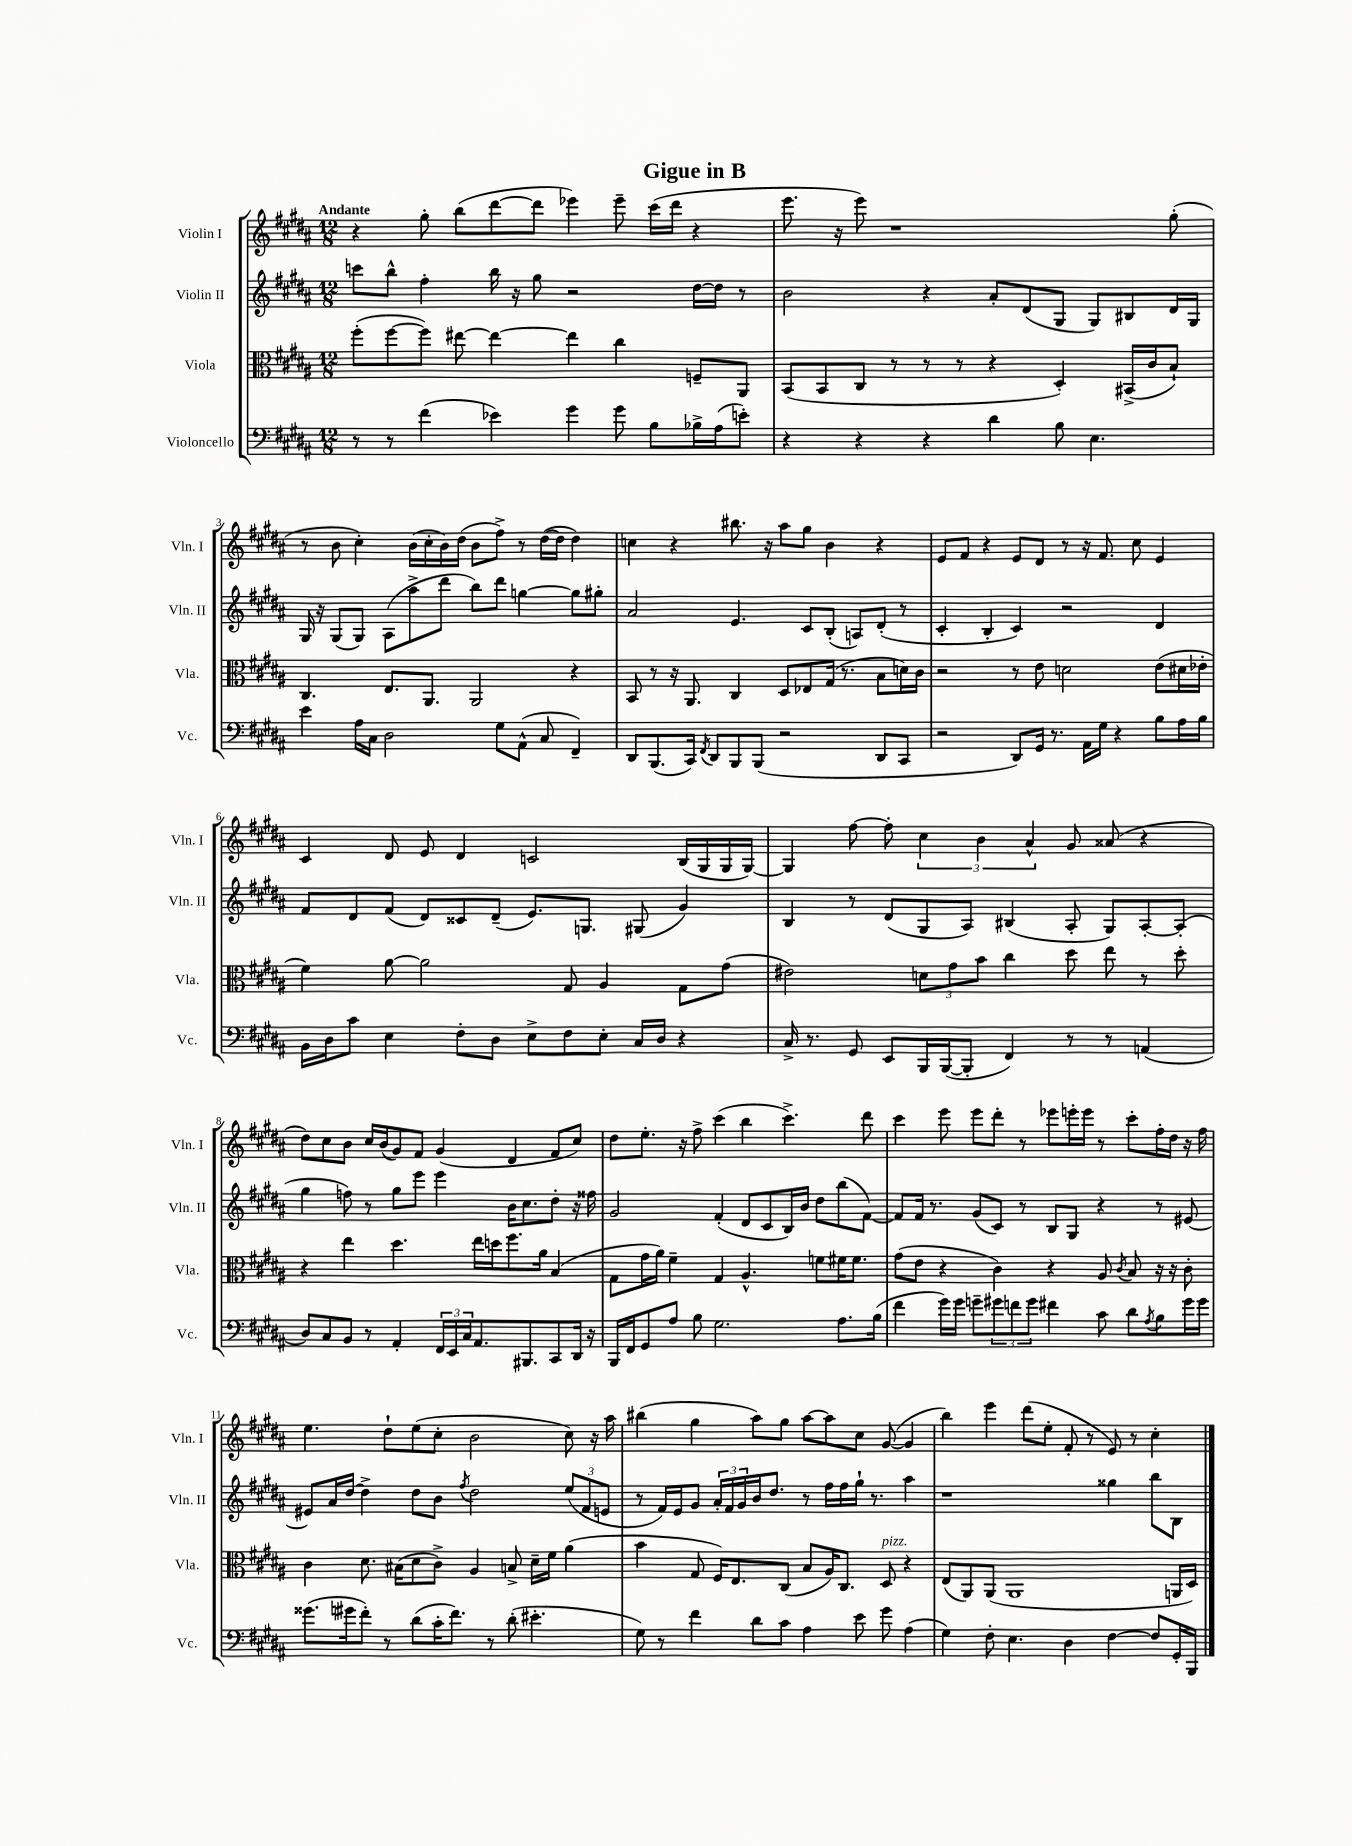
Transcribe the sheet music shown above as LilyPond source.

\header { title = "Gigue in B" }
<<
\new StaffGroup <<
\new Staff = "s0" \with { instrumentName = "Violin I" shortInstrumentName = "Vln. I" } {
    \clef treble \key b \major \numericTimeSignature \time 12/8 \tempo "Andante"
    r4 gis''8-. b''8( dis'''8~ dis'''8 ees'''4) ees'''8-- cis'''16( dis'''16 r4 |
    e'''8. r16 e'''8) r1 gis''8-.( |
    r8 b'8 cis''4-.) b'16( cis''16-. b'16) dis''16( b'8 fis''8->) r8 dis''16~( dis''16 dis''4) |
    c''4 r4 bis''8. r16 ais''8 gis''8 b'4 r4 |
    e'8 fis'8 r4 e'8 dis'8 r8 r16 fis'8. cis''8 e'4 |
    cis'4 dis'8 e'8 dis'4 c'2 b16( gis16 gis16 gis16~) |
    gis4 fis''8~ fis''8-. \tuplet 3/2 { cis''4 b'4 ais'4-^ } gis'8 aisis'8( r4 |
    dis''8) cis''8 b'8 cis''16 b'16( gis'8) fis'8 gis'4( dis'4 fis'8 cis''8) |
    dis''8 e''8.-. r16 fis''8-> cis'''4( b''4 cis'''4.->) dis'''8 |
    cis'''4 e'''8 e'''8 dis'''8-. r8 ees'''8 e'''16-. e'''16 r8 cis'''8-. fis''16-. dis''16 r16 fis''16 |
    e''4. dis''8-! e''8( cis''8-. b'2 cis''8) r16 ais''16 |
    bis''4( gis''4 ais''8) gis''8 ais''8~ ais''8 cis''8 gis'8~( gis'4 |
    b''4) e'''4 dis'''8( e''8-. fis'8-. r8 e'8) r8 cis''4-. \bar "|." |
}
\new Staff = "s1" \with { instrumentName = "Violin II" shortInstrumentName = "Vln. II" } {
    \clef treble \key b \major \numericTimeSignature \time 12/8
    c'''8 b''8-^ fis''4-. b''16 r16 gis''8 r2 dis''16~ dis''16 r8 |
    b'2 r4 ais'8-. dis'8( gis8 gis8) bis8 dis'16 gis16 |
    gis16 r16 gis8( gis8) ais8( ais''8-> dis'''8 b''8) dis'''8 g''4~ g''8 gis''8-. |
    ais'2 e'4. cis'8 b8-.( a8) dis'8-.( r8 |
    cis'4-. b4-. cis'4) r2 dis'4 |
    fis'8 dis'8 fis'8( dis'8) cisis'8 dis'8--( e'8.) g8. gis8( gis'4) |
    b4 r8 dis'8( gis8 ais8) bis4( ais8-. gis8) ais8~-. ais8-.( |
    gis''4 f''8) r8 gis''8 e'''8 e'''4 b'16 cis''8. dis''8-. r16 fisis''16 |
    gis'2 fis'4-.( dis'8 cis'8 b16) b'16 dis''8 b''8( fis'8~) |
    fis'8 fis'16 r8. gis'8( cis'8) r8 b8 gis8 r4 r8 eis'8~ |
    eis'8 ais'16 dis''16~ dis''4-> dis''8 b'8 \acciaccatura { fis''8 } dis''2 \tuplet 3/2 { e''8( fis'8 e'8 } |
    r8 fis'16) e'16 gis'8 \tuplet 3/2 { ais'16-. fis'16 gis'16 } b'16 dis''8. r8 fis''16 fis''16 gis''16-! r8. ais''4 |
    r1 gisis''4 b''8 b8 \bar "|." |
}
\new Staff = "s2" \with { instrumentName = "Viola" shortInstrumentName = "Vla." } {
    \clef alto \key b \major \numericTimeSignature \time 12/8
    fis''8-.( fis''8~ fis''8) eis''8~ eis''4~ eis''4 cis''4 f8-- ais,8 |
    b,8( b,8 cis8 r8 r8 r8 r4 dis4-.) bis,16->( cis'16 b8-!) |
    cis4. e8. ais,8. ais,2 r4 |
    b,8 r8 r16 ais,8. cis4 dis8 ees8 gis16( r8. b8 d'16) cis'16 |
    r2 r8 e'8 d'2 e'8( dis'16 ees'16-. |
    fis'4) ais'8~ ais'2 gis8 ais4 gis8 gis'8( |
    eis'2) \tuplet 3/2 { d'8 gis'8 b'8 } cis''4 dis''8 e''8 r8 dis''8-. |
    r4 e''4 dis''4. e''16 d''16 fis''8. ais'16 b4( |
    gis8 gis'16 ais'16) fis'4-- gis4 ais4.-^ f'8 fis'16 fis'8. |
    gis'8( e'8 r4 cis'4) r4 ais8 \acciaccatura { cis'8 } b8 r16 r16 cis'8-. |
    cis'4 dis'8. bis16( dis'8 cis'8->) ais4 b8-> dis'16-- fis'16 ais'4( |
    b'4 gis8 fis16) e8. cis8( b8 ais16) cis8. dis8^\markup { \italic "pizz." } r4 |
    e8( ais,8) ais,8( ais,1 a,16 dis16) \bar "|." |
}
\new Staff = "s3" \with { instrumentName = "Violoncello" shortInstrumentName = "Vc." } {
    \clef bass \key b \major \numericTimeSignature \time 12/8
    r8 r8 fis'4( ees'4) gis'4 gis'8 b8 bes16-> ais16( e'8-.) |
    r4 r4 r4 dis'4 b8 e4. |
    e'4 ais16 cis16 dis2 gis8 ais,8-^( cis8 fis,4--) |
    dis,8 b,,8.( cis,16) \acciaccatura { fis,8 } dis,8 b,,8 b,,8( r2 dis,8 cis,8 |
    r2 dis,8) gis,16 r8. ais,16 gis16 r4 b8 ais16 b16 |
    b,16 dis16 cis'8 e4 fis8-. dis8 e8-> fis8 e8-. cis16 dis16 r4 |
    cis16-> r8. gis,8 e,8 b,,16 b,,16~( b,,8-. fis,4) r8 r8 a,4( |
    dis8) cis8 b,8 r8 ais,4-. \tuplet 3/2 { fis,16 e,16 cis16 } ais,8. bis,,8. cis,8 dis,16 r16 |
    b,,16 fis,16 gis,8 ais8 b8 gis2. ais8. b16( |
    fis'4 gis'16) gis'16 g'8-- \tuplet 3/2 { gis'8 f'8 gis'8 } fis'4 cis'8 dis'8 \acciaccatura { ais8 } b8 gis'16 gis'16 |
    gisis'8.( gis'16 fis'8-.) r8 dis'8( cis'16-. fis'8.) r8 dis'8-.( eis'4.-. |
    gis8) r8 fis'4 dis'8 cis'8 ais4 e'8 gis'8 ais4( |
    gis4) fis8-. e4. dis4 fis4~ fis8 gis,16-. b,,16 \bar "|." |
}
>>
>>
